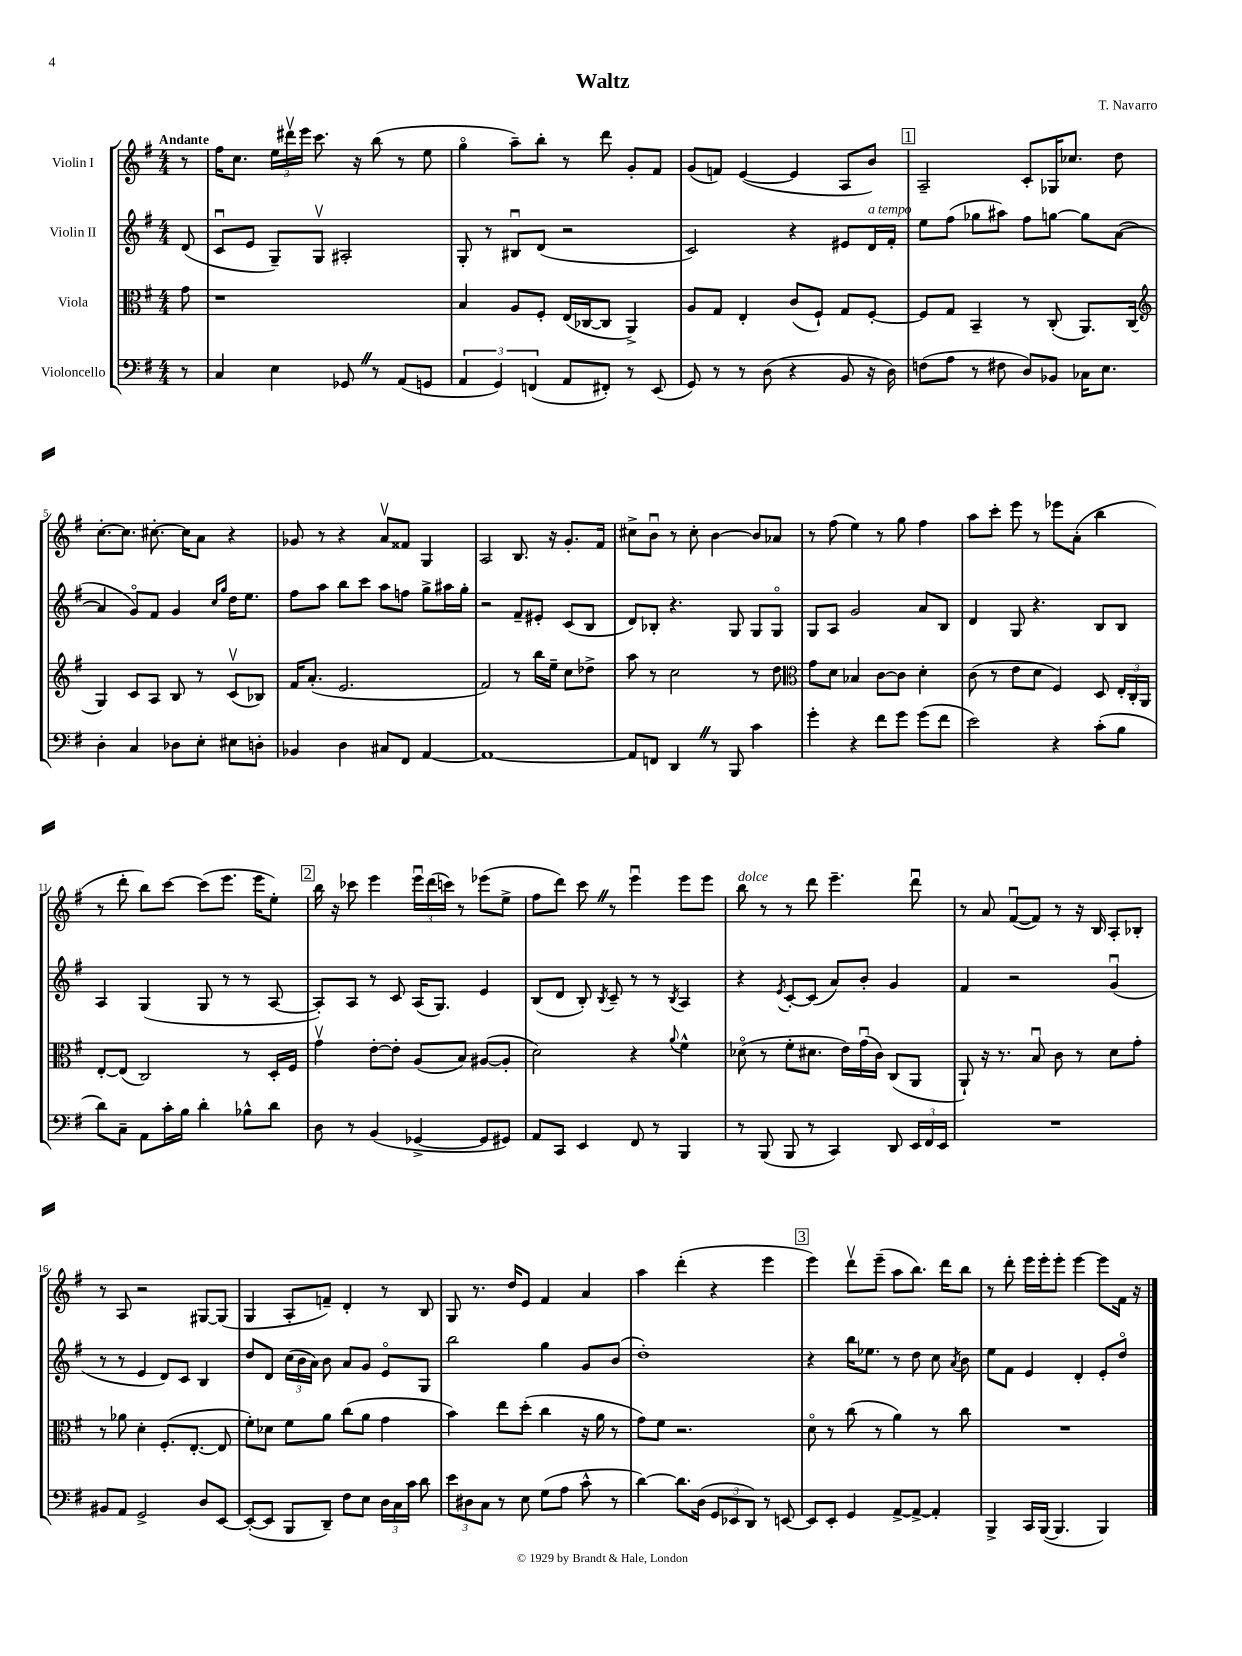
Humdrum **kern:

**kern	**kern	**kern	**kern
*staff4	*staff3	*staff2	*staff1
*clefF4	*clefC3	*clefG2	*clefG2
*k[f#]	*k[f#]	*k[f#]	*k[f#]
*M4/4	*M4/4	*M4/4	*M4/4
8r	8g	(8d	8r
=	=	=	=
4C	1r	8cu	16ff#
.	.	.	8.cc
.	.	8e	.
4E	.	8G~)	24ee
.	.	.	24ddd#v
.	.	.	24eee
.	.	8Gv	8.ccc
8GG-	.	2A#'	.
.	.	.	16r
8r	.	.	(8bb
(8AA	.	.	8r
8GG	.	.	8ee
=	=	=	=
6AA	4B	8G'	4ggo
.	.	8r	.
6GG)	.	.	.
.	8A	8B#u	8aa~)
(6FF	.	.	.
.	8F#'	(8d	8bb'
8AA	(16E	2r	8r
.	[16C-	.	.
8FF#')	8C-]	.	8ddd
8r	4AA^)	.	8g'
(8EE	.	.	8f#
=	=	=	=
8GG)	8A	2c)	(8g
8r	8G	.	8f)
8r	4E'	.	([4e
(8D	.	.	.
4r	(8c	4r	4e]
.	8F#`)	.	.
8BB	8G	8e#	8A
16r	[8F#'	16d	8b)
16D)	.	16f#'	.
=	=	=	=
(8F	8F#]	8ee	2A~
8A	8G	(8ff#	.
8r	4BB~	8gg-	.
8F#	.	8aa#)	.
8D)	8r	8ff#	8c'
8BB-	(8C'	[8gg	16G-
.	.	.	8.cc-
16C-	8.AA)	8gg]	.
8.E	.	.	.
.	.	([8a	8dd
.	(16C	.	.
=	=	=	=
*	*clefG2	*	*
4D'	4G)	4a]	[8.cc'
.	.	.	8.cc]
4C	8c	8go)	.
.	8A	8f#	[8.cc#'
8D-	8B	4g	.
.	.	.	16cc#]
8E'	8r	.	8a
.	.	16qqcc	.
.	.	16qqgg	.
8E#	(8cv	16dd	4r
.	.	8.ee	.
8D'	8B-)	.	.
=	=	=	=
4BB-	16f#	8ff#	8g-
.	(8.a'	.	.
.	.	8aa	8r
4D	2.e	8bb	4r
.	.	8ccc	.
8C#	.	8aa	8av
8FF#	.	8ff	8f##
[4AA	.	8gg^	4G
.	.	16aa#	.
.	.	16gg'	.
=	=	=	=
1AA_	2f#)	2r	2A
.	8r	8f#~	8.B
.	16bb	8e#'	.
.	16ee~	.	16r
.	8cc	(8c	8.g'
.	8dd-^	8B	.
.	.	.	16f#
=	=	=	=
8AA]	8aa	8d)	8cc#^
8FF	8r	8B-'	8bu
4DD	2cc	4.r	8r
.	.	.	8cc#'
8r	.	.	[4b
8BBB	.	8G	.
4c	8r	8G	8b]
.	8dd	8Go	8a-
=	=	=	=
*	*clefC3	*	*
4g'	8g	8G	8r
.	8d	8A	(8ff#
4r	4B-	2g	4ee)
8f#	[8c	.	8r
8g	8c]	.	8gg
(8g	4d'	8a	4ff#
8f#	.	8B	.
=	=	=	=
2e)	(8c	4d	8aa
.	8r	.	8ccc'
.	8e	8G	8eee
.	8d	4.r	8r
4r	4F#)	.	8eee-
.	.	.	(8a'
(8c'	8D	8B	4bb
8B	24E'	8B	.
.	24C'	.	.
.	24AA	.	.
=	=	=	=
8d)	[8E'	4A	8r
8C~	(8E]	.	8ddd'
8AA	2C)	(4G	8bb)
16c'	.	.	[8ccc
16B	.	.	.
4d'	.	8G	(8ccc]
.	.	8r	8.eee
8B-^^	8r	8r	.
.	.	.	16eee
8d	16D'	[8A	8ee')
.	16F#	.	.
=	=	=	=
8D	4gv	8A'])	16bb
.	.	.	16r
8r	.	8A	8ccc-
(4BB	[8e'	8r	4eee
.	8e']	8c	.
[4GG-^	(8A	(16A	24eeeu
.	.	.	(24ddd
.	.	8.G)	.
.	.	.	24ccc)
.	8B)	.	8r
8GG-]	([8A#	4e	(8eee-
8GG#)	8A#']	.	8ee^
=	=	=	=
8AA	2d)	(8B	8ff#
8CC	.	8d	8ddd)
4EE	.	8B')	8ccc
.	.	8qB	.
.	.	8c~	8r
8FF#	4r	8r	4eeeu
8r	.	8r	.
.	8qqa	8qB	.
4BBB	4f#^^	4A	8eee
.	.	.	8eee
=	=	=	=
8r	(8d-o	4r	8bb
(8BBB	8r	.	8r
.	.	8qe	.
8BBB	8f#'	[8c'	8r
8r	8.d#	(8c]	8ddd
4CC)	.	8a)	4.eee~
.	16e)	.	.
.	(16gu	8b'	.
.	16c)	.	.
8DD	(8C	4g	.
24EE	8AA	.	8dddu
24FF#	.	.	.
24EE	.	.	.
=	=	=	=
1r	8AA`)	4f#	8r
.	16r	.	8a
.	8.r	.	.
.	.	2r	([8f#u
.	8Bu	.	8f#])
.	8c	.	8r
.	8r	.	16r
.	.	.	16B
.	8d	(4gu	8A'
.	8g'	.	8B-'
=	=	=	=
8BB#	8r	8r	8r
8AA	8a-	8r	8A
2GG^	4d'	4e	2r
.	(8.F#'	8d)	.
.	.	8c	.
.	[8.E'	.	.
8D	.	4B	[8G#
[8EE	8E]	.	(8G#]
=	=	=	=
(8EE'_	8f#')	8dd	4G
8EE]	8d-	8d	.
8BBB	8f#	(24cc	8A'
.	.	24b	.
.	.	24a)	.
8DD~)	8a	8b	8f~)
8F#	(8cc	8a	4d'
8E	8a	8g	.
24D	4g	8eo	8r
24C	.	.	.
24c	.	.	.
8d	.	8G	8B
=	=	=	=
12e	4b)	2bb	8G
12D#	.	.	.
.	.	.	8.r
12C	.	.	.
8r	8ee	.	.
.	.	.	16dd
8E	(8dd'	.	8e
(8G	4cc	4gg	4f#
8A	.	.	.
8c^^	16r	8g	4a
.	16a	.	.
8r	8r	(8b	.
=	=	=	=
[4d)	8g)	1dd')	4aa
.	8f#	.	.
8.d]	2.r	.	(4ddd'
(16D	.	.	.
12GG	.	.	4r
12EE-	.	.	.
12DD)	.	.	.
8r	.	.	4eee
[8EE	.	.	.
=	=	=	=
8EE]	8do	4r	4eee)
8EE'	8r	.	.
4GG	(8cc	16bb	8dddv
.	.	8.ee-	.
.	8r	.	(8eee~
[8AA^	4a)	8r	8aa
8AA^_	.	8dd	8.bb)
4AA']	8r	8cc	.
.	.	.	16ddd
.	.	8qa	.
.	8cc	8b	8bb
=	=	=	=
4BBB^	1r	8ee	8r
.	.	8f#	8ddd'
16CC	.	4e	16eee
([16BBB	.	.	16eee'
4.BBB]	.	.	8eee'
.	.	4d'	[4eee
4BBB)	.	8e'	8eee]
.	.	8ddo	16f#
.	.	.	16r
==	==	==	==
*-	*-	*-	*-
